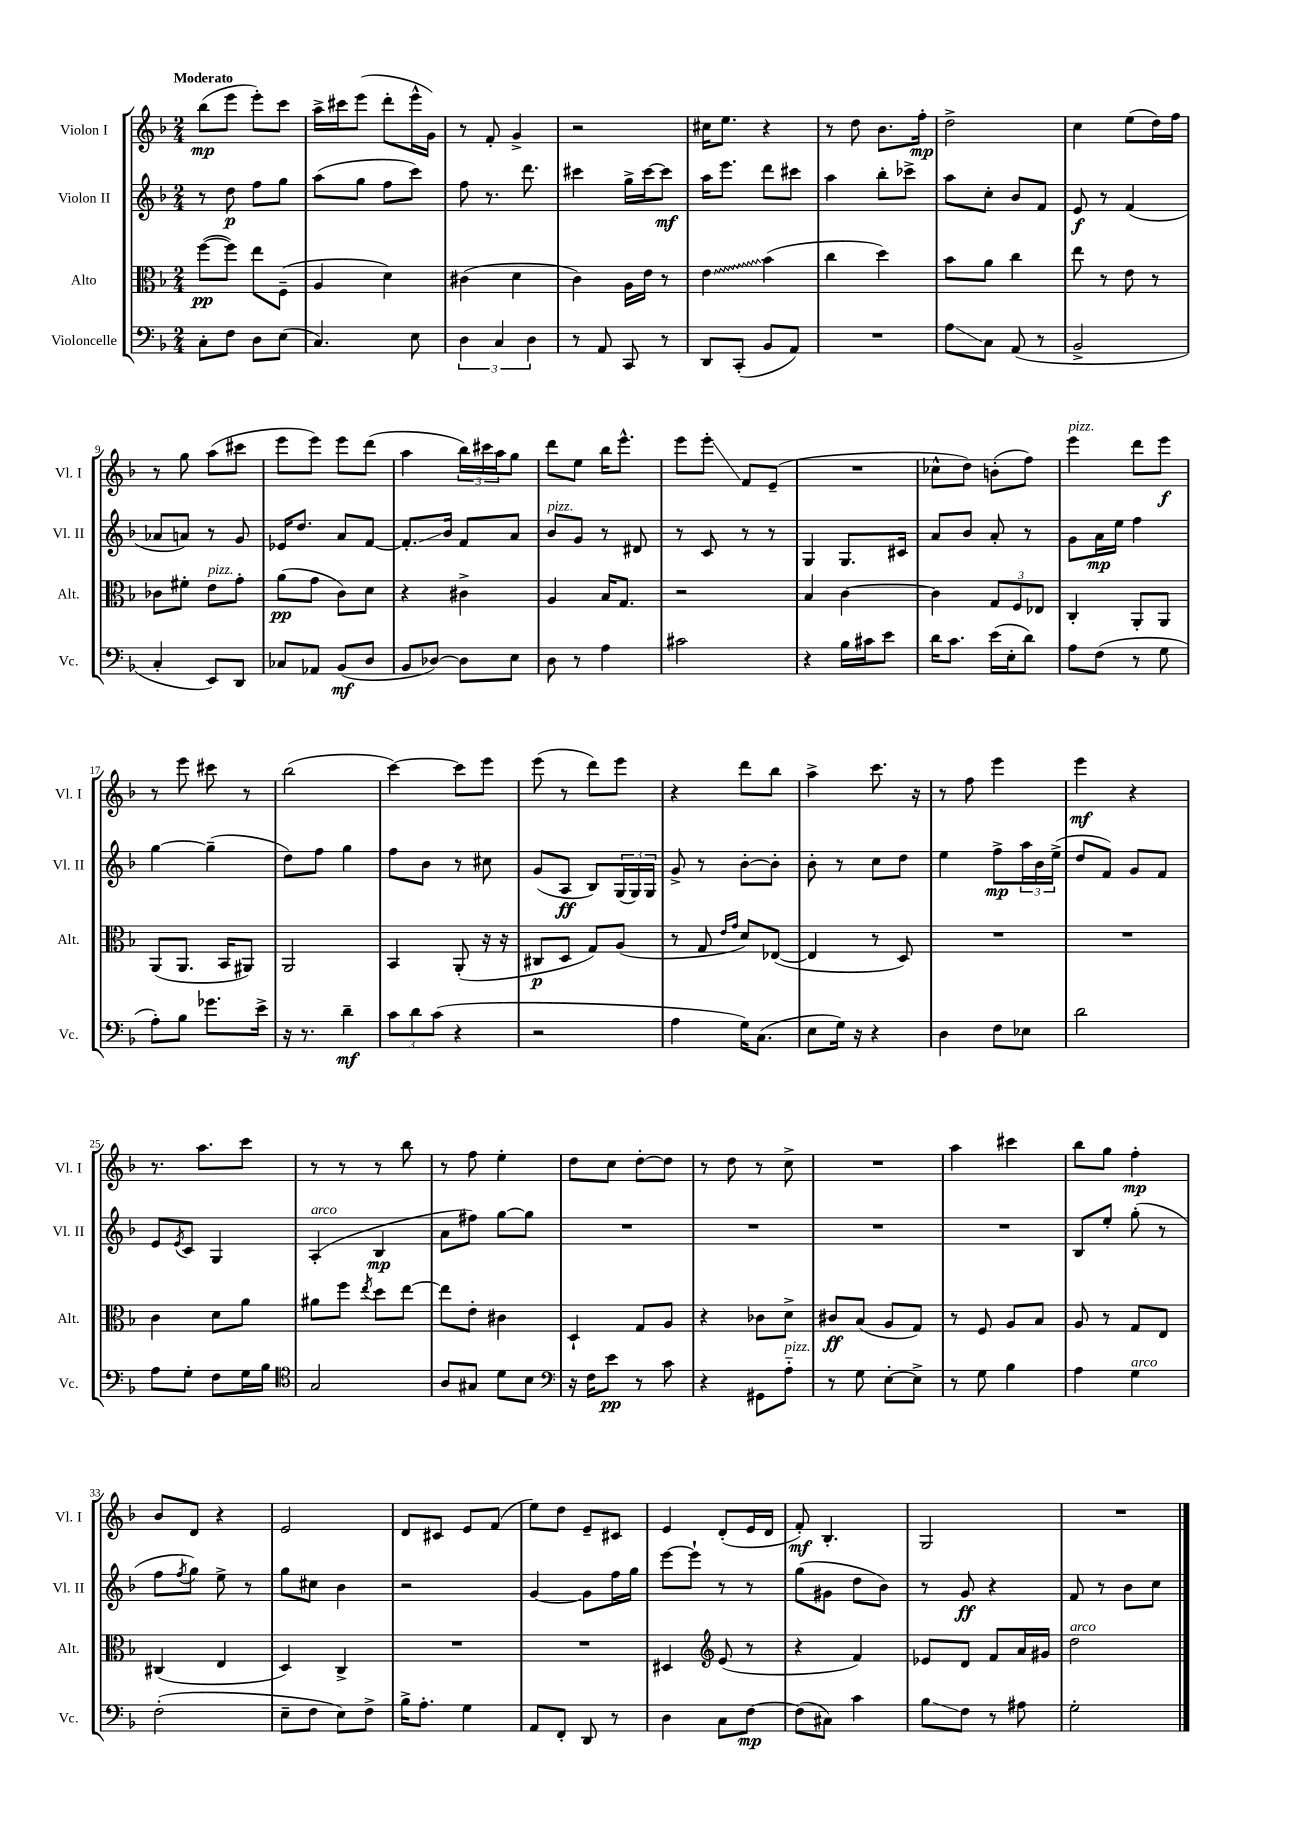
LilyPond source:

<<
\new StaffGroup <<
\new Staff = "s0" \with { instrumentName = "Violon I" shortInstrumentName = "Vl. I" } {
    \clef treble \key f \major \numericTimeSignature \time 2/4 \tempo "Moderato"
    bes''8\mp( e'''8 e'''8-.) c'''8 |
    a''16-> cis'''16 e'''8( d'''8-. e'''16-^ g'16) |
    r8 f'8-. g'4-> |
    r2 |
    cis''16 e''8. r4 |
    r8 d''8 bes'8. f''16-.\mp |
    d''2-> |
    c''4 e''8( d''16) f''16 |
    r8 g''8 a''8( cis'''8 |
    e'''8 e'''8) e'''8 d'''8( |
    a''4 \tuplet 3/2 { bes''16) cis'''16 a''16 } g''8 |
    d'''8 e''8 bes''16 e'''8.-^ |
    e'''8 e'''8-.\glissando f'8 e'8--( |
    R2 |
    ces''8-^ d''8) b'8-.( f''8) |
    e'''4^\markup { \italic "pizz." } d'''8 e'''8\f |
    r8 e'''8 cis'''8 r8 |
    bes''2( |
    c'''4~) c'''8 e'''8 |
    e'''8( r8 d'''8) e'''8 |
    r4 d'''8 bes''8 |
    a''4-> c'''8. r16 |
    r8 f''8 e'''4 |
    e'''4\mf r4 |
    r8. a''8. c'''8 |
    r8 r8 r8 bes''8 |
    r8 f''8 e''4-. |
    d''8 c''8 d''8~-. d''8 |
    r8 d''8 r8 c''8-> |
    R2 |
    a''4 cis'''4 |
    bes''8 g''8 f''4-.\mp |
    bes'8 d'8 r4 |
    e'2 |
    d'8 cis'8 e'8 f'8( |
    e''8) d''8 e'8-- cis'8 |
    e'4 d'8-.( e'16 d'16 |
    f'8-.\mf) bes4.-. |
    g2 |
    R2 \bar "|." |
}
\new Staff = "s1" \with { instrumentName = "Violon II" shortInstrumentName = "Vl. II" } {
    \clef treble \key f \major \numericTimeSignature \time 2/4
    r8 d''8\p f''8 g''8 |
    a''8( g''8 f''8 c'''8) |
    f''8 r8. d'''8. |
    cis'''4 g''16-> cis'''16~ cis'''8\mf |
    a''16 e'''8. d'''8 cis'''8 |
    a''4 bes''8-. ces'''8-> |
    a''8 c''8-. bes'8 f'8 |
    e'8\f r8 f'4( |
    aes'8 a'8) r8 g'8 |
    ees'16 d''8. a'8 f'8~ |
    f'8.-.\glissando bes'16 f'8 a'8 |
    bes'8^\markup { \italic "pizz." } g'8 r8 dis'8 |
    r8 c'8 r8 r8 |
    g4 g8. cis'16 |
    a'8 bes'8 a'8-. r8 |
    g'8 a'16\mp e''16 f''4 |
    g''4~ g''4--( |
    d''8) f''8 g''4 |
    f''8 bes'8 r8 cis''8 |
    g'8( a8\ff bes8) \tuplet 3/2 { g16( g16) g16 } |
    g'8-> r8 bes'8~-. bes'8-. |
    bes'8-. r8 c''8 d''8 |
    e''4 f''8->\mp \tuplet 3/2 { a''16 bes'16 e''16->( } |
    d''8 f'8) g'8 f'8 |
    e'8 \acciaccatura { e'8 } c'8 g4 |
    a4-.^\markup { \italic "arco" }( bes4\mp |
    a'8 fis''8) g''8~ g''8 |
    R2 |
    R2 |
    R2 |
    R2 |
    bes8 e''8-. g''8-.( r8 |
    f''8 \acciaccatura { f''8 } g''8) e''8-> r8 |
    g''8 cis''8 bes'4 |
    r2 |
    g'4~ g'8 f''16 g''16 |
    e'''8~ e'''8-! r8 r8 |
    g''8( gis'8 d''8 bes'8) |
    r8 g'8\ff r4 |
    f'8 r8 bes'8 c''8 \bar "|." |
}
\new Staff = "s2" \with { instrumentName = "Alto" shortInstrumentName = "Alt." } {
    \clef alto \key f \major \numericTimeSignature \time 2/4
    f''8~\pp( f''8) e''8 f8--( |
    a4 d'4) |
    cis'4( d'4 |
    c'4) a16 e'16 r8 |
    \once \override Glissando.style = #'zigzag e'4\glissando bes'4( |
    c''4 d''4) |
    bes'8 a'8 c''4 |
    e''8 r8 e'8 r8 |
    ces'8 fis'8-. e'8^\markup { \italic "pizz." } g'8-. |
    a'8\pp( g'8 c'8) d'8 |
    r4 cis'4-> |
    a4 bes16 g8. |
    r2 |
    bes4 c'4~ |
    c'4 \tuplet 3/2 { g8 f8 ees8 } |
    c4-. a,8-. a,8 |
    a,8( a,8. bes,16 ais,8) |
    a,2 |
    bes,4 a,8-.( r16 r16 |
    cis8\p d8 g8) a8( |
    r8 g8 \grace { e'16 g'16 } d'8) ees8~( |
    ees4 r8 d8) |
    R2 |
    R2 |
    c'4 d'8 a'8 |
    ais'8 f''8 \acciaccatura { e''8 } d''8 e''8~ |
    e''8 e'8-. cis'4 |
    d4-! g8 a8 |
    r4 ces'8 d'8-> |
    cis'8\ff bes8( a8 g8) |
    r8 f8 a8 bes8 |
    a8 r8 g8 e8 |
    cis4( e4 |
    d4) c4-> |
    R2 |
    R2 |
    dis4 \clef treble e'8( r8 |
    r4 f'4) |
    ees'8 d'8 f'8 a'16 gis'16 |
    d''2^\markup { \italic "arco" } \bar "|." |
}
\new Staff = "s3" \with { instrumentName = "Violoncelle" shortInstrumentName = "Vc." } {
    \clef bass \key f \major \numericTimeSignature \time 2/4
    c8-. f8 d8 e8( |
    c4.) e8 |
    \tuplet 3/2 { d4 c4 d4 } |
    r8 a,8 c,8 r8 |
    d,8 c,8-.( bes,8 a,8) |
    R2 |
    a8\glissando c8 a,8( r8 |
    bes,2-> |
    c4-. e,8) d,8 |
    ces8 aes,8 bes,8\mf( d8 |
    bes,8 des8~) des8 e8 |
    d8 r8 a4 |
    cis'2 |
    r4 bes16 cis'16 e'8 |
    d'16 c'8. e'16( e16-. d'8) |
    a8 f8( r8 g8 |
    a8-.) bes8 ges'8. e'16-> |
    r16 r8. d'4--\mf |
    \tuplet 3/2 { c'8 d'8 c'8( } r4 |
    r2 |
    a4 g16) c8.( |
    e8 g16) r16 r4 |
    d4 f8 ees8 |
    d'2 |
    a8 g8-. f8 g16 bes16 |
    \clef tenor g2 |
    a8 gis8 d'8 bes8 |
    \clef bass r16 f16 e'8\pp r8 c'8 |
    r4 gis,8 a8-_^\markup { \italic "pizz." } |
    r8 g8 e8~-. e8-> |
    r8 g8 bes4 |
    a4 g4^\markup { \italic "arco" } |
    f2-.( |
    e8-- f8 e8) f8-> |
    bes16-> a8.-. g4 |
    a,8 f,8-. d,8 r8 |
    d4 c8 f8~\mp |
    f8( cis8) c'4 |
    bes8\glissando f8 r8 ais8 |
    g2-. \bar "|." |
}
>>
>>
